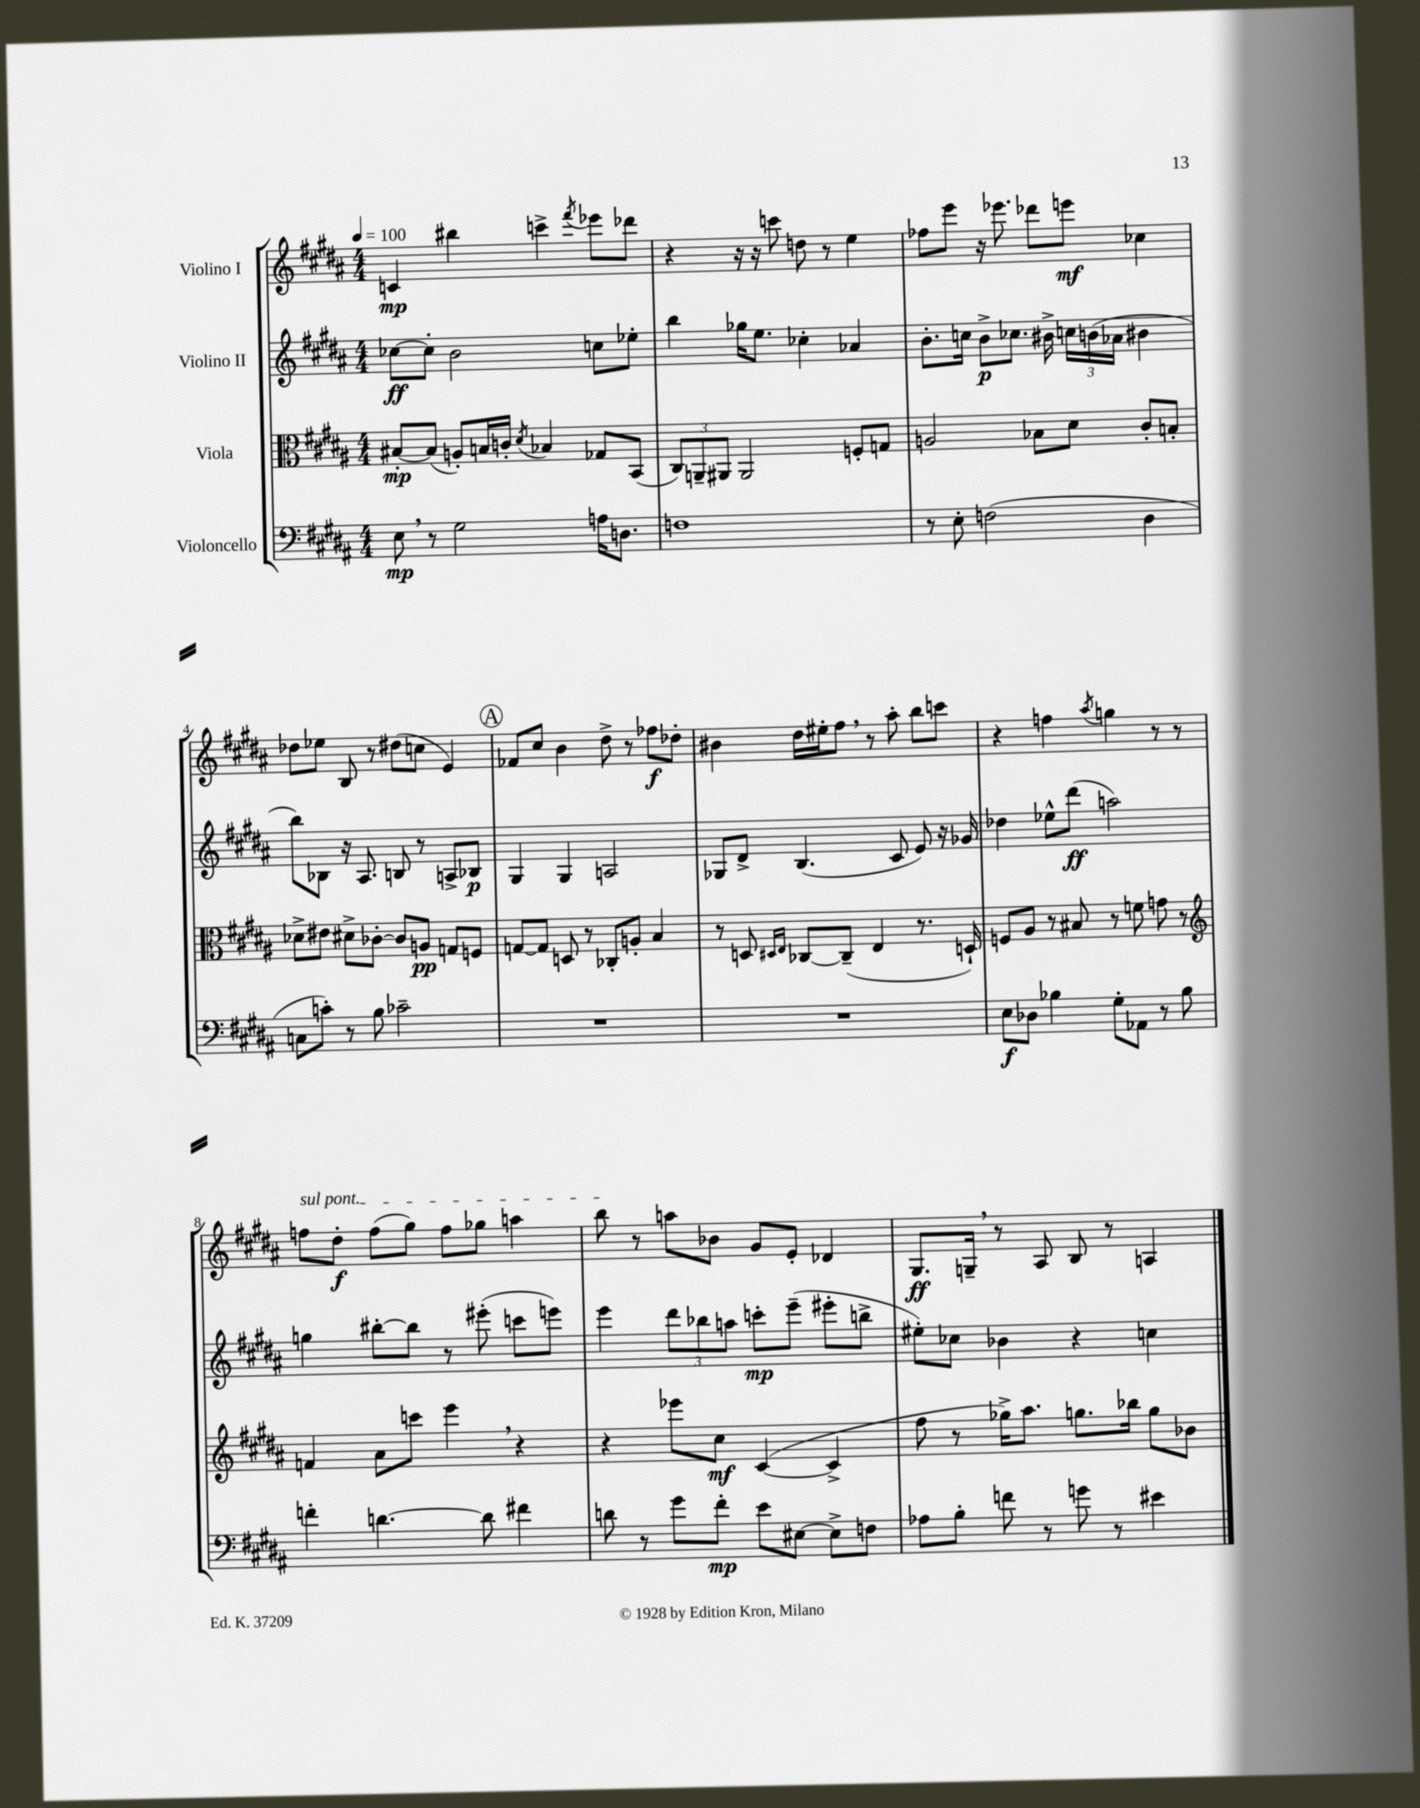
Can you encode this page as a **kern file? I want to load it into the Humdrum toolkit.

**kern	**dynam	**kern	**dynam	**kern	**dynam	**kern	**dynam
*part4	*part4	*part3	*part3	*part2	*part2	*part1	*part1
*staff4	*staff4	*staff3	*staff3	*staff2	*staff2	*staff1	*staff1
*I"Violoncello	*	*I"Viola	*	*I"Violino II	*	*I"Violino I	*
*clefF4	*	*clefC3	*	*clefG2	*	*clefG2	*
*k[f#c#g#d#a#]	*	*k[f#c#g#d#a#]	*	*k[f#c#g#d#a#]	*	*k[f#c#g#d#a#]	*
*M4/4	*	*M4/4	*	*M4/4	*	*M4/4	*
*MM100	*	*MM100	*	*MM100	*	*MM100	*
=1	=1	=1	=1	=1	=1	=1	=1
8E,\	mp	[8B#X'/L	mp	[8cc-X\L	ff	4cn/	mp
8r	.	(8B#/J]	.	8cc-'\J]	.	.	.
2G#\	.	8An'/L)	.	2b\	.	4bb#X\	.
.	.	16Bn/L	.	.	.	.	.
.	.	16cn'/JJ	.	.	.	.	.
.	.	8qd#/	.	.	.	.	.
.	.	4B-X/	.	.	.	4cccn^\	.
.	.	.	.	.	.	8qfff#/	.
16An\KL	.	8G-X/L	.	8ccn\L	.	8eee-X\L	.
8.Dn\J	.	.	.	.	.	.	.
.	.	(8BB/J	.	8ee-X'\J	.	8ddd-X\J	.
=2	=2	=2	=2	=2	=2	=2	=2
1Fn	.	12C#/L)	.	4bb\	.	4r	.
.	.	12AAn~/	.	.	.	.	.
.	.	12AA#X/J	.	.	.	.	.
.	.	2AA#/	.	16gg-X\KL	.	16r	.
.	.	.	.	8.ee\J	.	16r	.
.	.	.	.	.	.	8cccn\	.
.	.	.	.	4cc-X'\	.	8ddn\	.
.	.	.	.	.	.	8r	.
.	.	8Fn'/L	.	4a-X/	.	4ee\	.
.	.	8Gn/J	.	.	.	.	.
=3	=3	=3	=3	=3	=3	=3	=3
8r	.	2An/	.	8.b'\L	.	8ff-X\L	.
8E'\	.	.	.	.	.	8eee\J	.
.	.	.	.	16ccn\Jk	.	.	.
(2Fn\	.	.	.	8b^\L	p	16r	.
.	.	.	.	.	.	8.eee-X\	.
.	.	.	.	8.cc-X\J	.	.	.
.	.	8B-X\L	.	.	.	8ddd-X\L	.
.	.	.	.	16b#X^\	.	.	.
.	.	8d#\J	.	24ccn\LL	.	8eeen\J	mf
.	.	.	.	(24bn\	.	.	.
.	.	.	.	24a-X\JJ	.	.	.
4D#\	.	8c#'/L	.	4b#X\	.	4cc-X\	.
.	.	8Bn'/J	.	.	.	.	.
!!LO:LB:g=z
=4	=4	=4	=4	=4	=4	=4	=4
8Cn\L	.	8d-X^\L	.	8bb\L)	.	8dd-X\L	.
8cn'\J)	.	8e#X\J	.	8B-X\J	.	8ee-X\J	.
8r	.	8d#X^\L	.	16r	.	8B/	.
.	.	.	.	8.A#/	.	.	.
8B\	.	[8c-X'\J	.	.	.	8r	.
2c-X~\	.	8c-/L]	.	8Bn/	.	(8dd#X\L	.
.	.	8An/J	pp	8r	.	8ccn\J	.
.	.	8Gn/L	.	8An^/L	.	4e/)	.
.	.	8Fn/J	.	8B-X/J	p	.	.
!!LO:REH:place=s1:t=A
=5	=5	=5	=5	=5	=5	=5	=5
1r	.	[8Gn/L	.	4G#/	.	8f-X/L	.
.	.	8G/J]	.	.	.	8cc#/J	.
.	.	8Dn/	.	4G#/	.	4b\	.
.	.	8r	.	.	.	.	.
.	.	8C-X'/L	.	2An/	.	8dd#^\	.
.	.	8An'/J	.	.	.	8r	.
.	.	4B/	.	.	.	8ff-X\L	f
.	.	.	.	.	.	8dd-X'\J	.
=6	=6	=6	=6	=6	=6	=6	=6
1r	.	8r	.	8G-X/L	.	4b#X\	.
.	.	8Dn/	.	8d#^/J	.	.	.
.	.	16qqD#X/LL	.	.	.	.	.
.	.	16qqE/JJ	.	.	.	.	.
.	.	[8C-X/L	.	(4.B/	.	16dd#\LL	.
.	.	.	.	.	.	16ee#X'\J	.
.	.	(8C-~/J]	.	.	.	8ff#,\J	.
.	.	4E/	.	.	.	8r	.
.	.	.	.	8c#/	.	8aa#'\	.
.	.	8.r	.	8e/)	.	8bb\L	.
.	.	.	.	16r	.	8cccn\J	.
.	.	16Dn`/)	.	16g-X/	.	.	.
=7	=7	=7	=7	=7	=7	=7	=7
8E\L	f	8Fn/L	.	4dd-X\	.	4r	.
8D-X\J	.	8A#/J	.	.	.	.	.
4B-X\	.	8r	.	8ee-X^^\L	.	4ffn\	.
.	.	8B#X/	.	(8ddd#\J	ff	.	.
.	.	.	.	.	.	8qaa#/	.
8G#'\L	.	8r	.	2aan\)	.	4ggn\	.
8AA-X\J	.	8fn\	.	.	.	.	.
8r	.	8gn\	.	.	.	8r	.
8B-\	.	8r	.	.	.	8r	.
!!LO:LB:g=z
=8	=8	=8	=8	=8	=8	=8	=8
*	*	*clefG2	*	*	*	*	*
!	!	!	!	!	!	!LO:TX:a:i:t=sul pont.	!
4fn'\	.	4fn/	.	4ggn\	.	8ffn\L	.
.	.	.	.	.	.	8dd#'\J	f
[4.dn\	.	8a#\L	.	[8bb#X'\L	.	(8ff\L	.
.	.	8cccn\J	.	8bb#\J]	.	8gg#\J)	.
.	.	4eee,\	.	8r	.	8ff\L	.
8d\]	.	.	.	(8eee#X'\	.	8gg-X\J	.
4f#X\	.	4r	.	8cccn\L	.	4aan\	.
.	.	.	.	8eeen\J)	.	.	.
=9	=9	=9	=9	=9	=9	=9	=9
8dn\	.	4r	.	4eee\	.	8bb\	.
8r	.	.	.	.	.	8r	.
8g#\L	.	8eee-X\L	.	12ddd#\L	.	8aan\L	.
.	.	.	.	12bb-X\	.	.	.
8f#'\J	mp	8cc#\J	mf	.	.	8b-X\J	.
.	.	.	.	12aan\J	.	.	.
8e\L	.	([4c#/	.	8cccn'\L	mp	8g#/L	.
[8E#X\J	.	.	.	(8eee~\J	.	8e'/J	.
8E#^\L]	.	4c#^/]	.	8eee#X'\L	.	4d-X/	.
8Fn\J	.	.	.	8bbn^\J	.	.	.
=10	=10	=10	=10	=10	=10	=10	=10
8A-X\L	.	8ff#\	.	8ee#X'\L)	.	8.G#/L	ff
8B'\J	.	8r	.	8cc-X\J	.	.	.
.	.	.	.	.	.	16Gn~,/Jk	.
8fn\	.	16gg-X^\KL)	.	4b-X\	.	8r	.
.	.	8.aa#\J	.	.	.	.	.
8r	.	.	.	.	.	8A#/	.
8gn\	.	8.ggn\L	.	4r	.	8B/	.
8r	.	.	.	.	.	8r	.
.	.	16bb-X\Jk	.	.	.	.	.
4e#X\	.	8gg\L	.	4ccn\	.	4An/	.
.	.	8b-X\J	.	.	.	.	.
==	==	==	==	==	==	==	==
*-	*-	*-	*-	*-	*-	*-	*-
